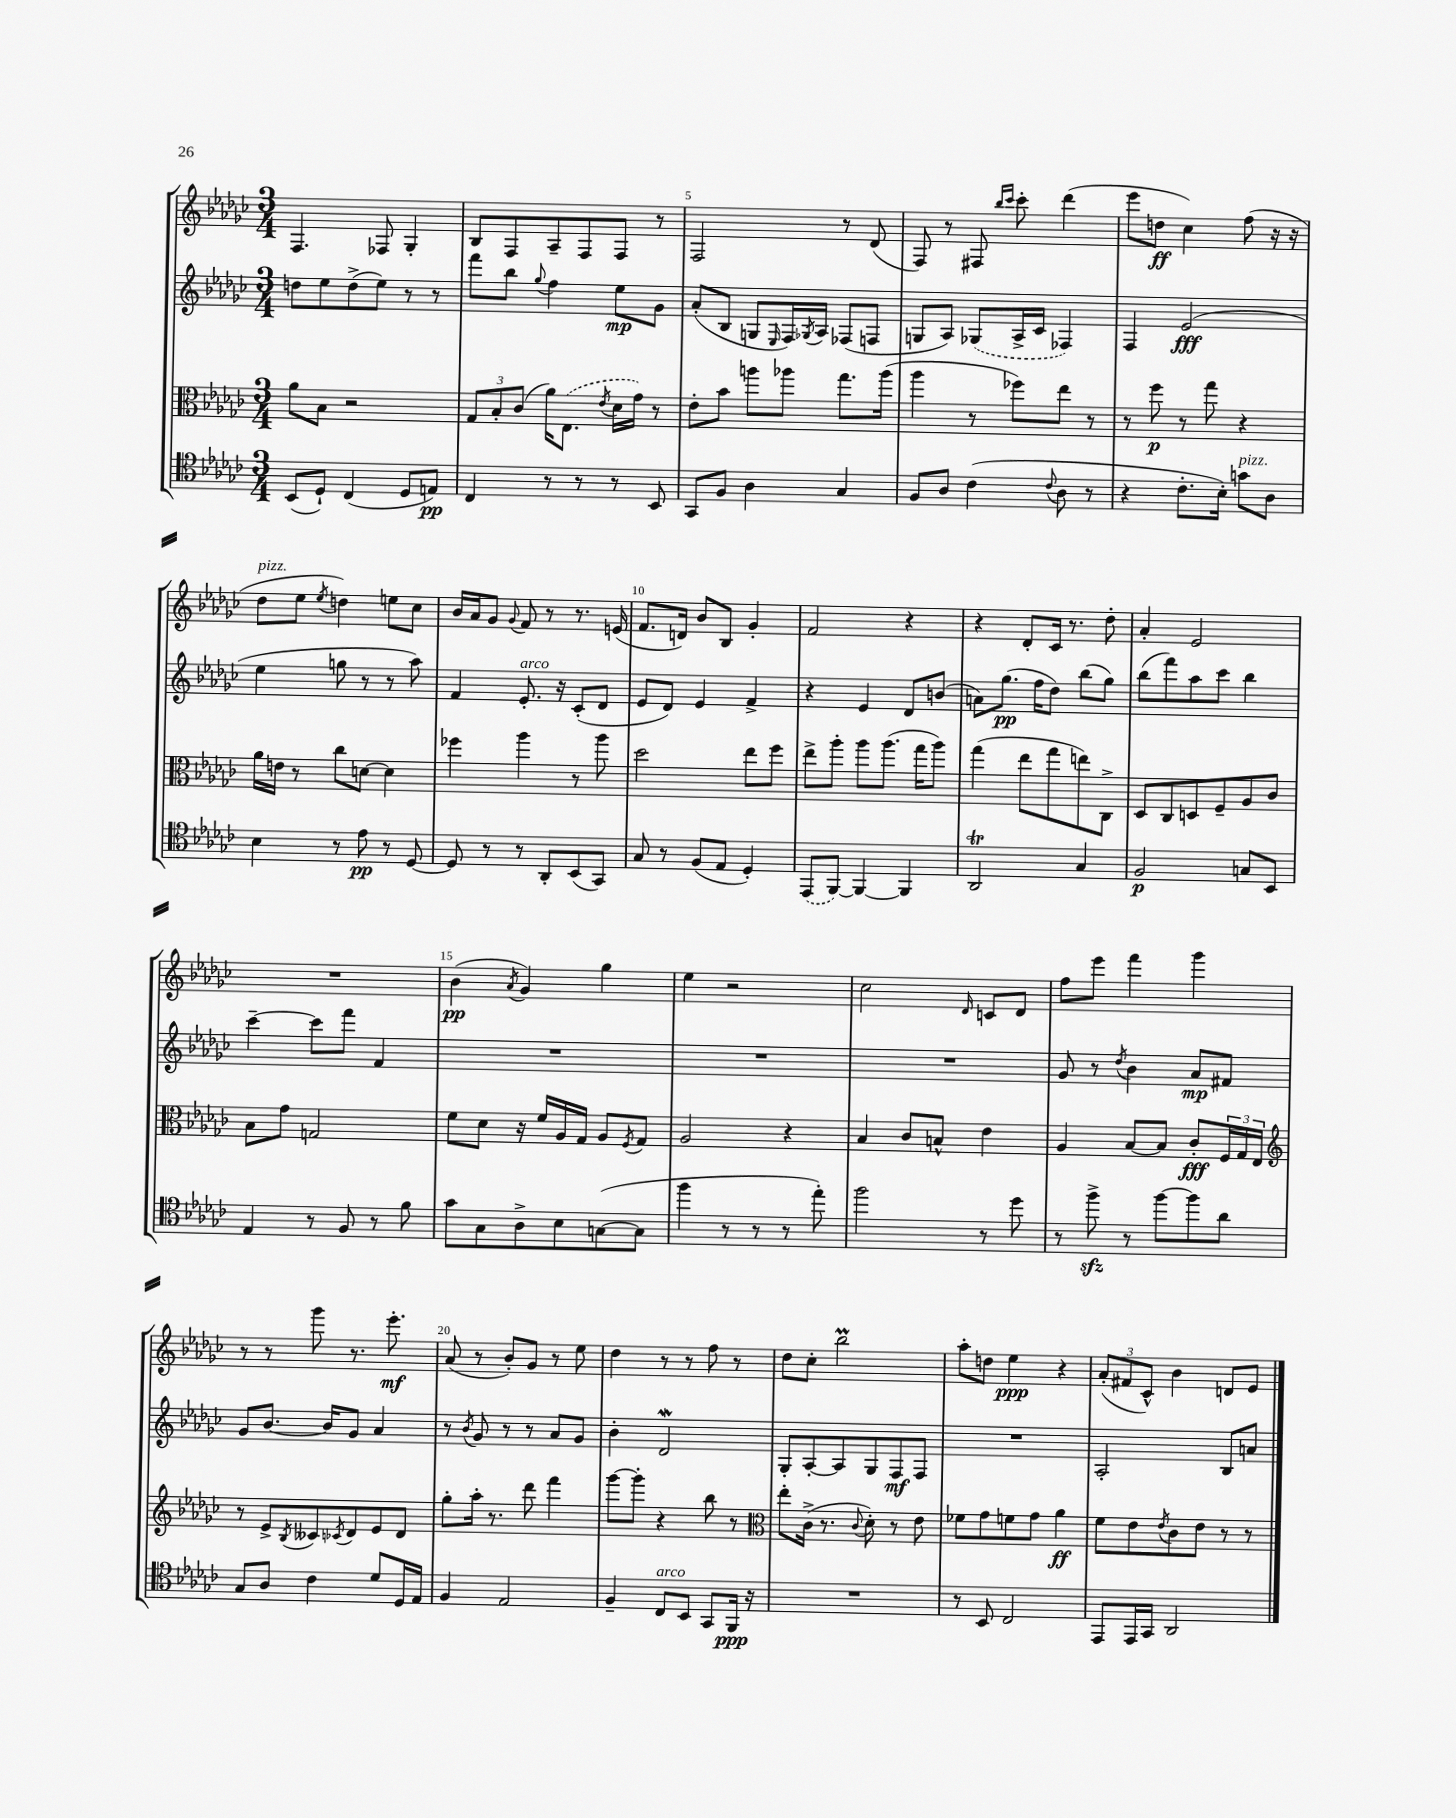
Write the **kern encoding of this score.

**kern	**kern	**kern	**kern
*staff4	*staff3	*staff2	*staff1
*clefC4	*clefC3	*clefG2	*clefG2
*k[b-e-a-d-g-c-]	*k[b-e-a-d-g-c-]	*k[b-e-a-d-g-c-]	*k[b-e-a-d-g-c-]
*M3/4	*M3/4	*M3/4	*M3/4
(8BB-	8a-	8dd	4.F
8D-`)	8B-	8ee-	.
(4C-	2r	(8dd^	.
.	.	8ee-)	8F-
8D-	.	8r	4G-'
8E)	.	8r	.
=	=	=	=
4C-	12G-	8fff	8B-
.	12B-'	.	.
.	.	8bb-	8F
.	(12c-	.	.
.	.	8qqgg-	.
8r	16a-)	4ff	8A-~
.	(8.E-	.	.
8r	.	.	8F
.	8qe-	.	.
8r	16d-	8ee-	8F
.	16g-)	.	.
8BB-	8r	8g-	8r
=	=	=	=
8GG-	8e-'	(8a-'	2F
8F	8b-	8B-	.
4A-	8aa	8G	.
.	.	16qqE-	.
.	8aa-	16F)	.
.	.	8qG-	.
.	.	16A-	.
4G-	8.gg-	(8F-	8r
.	.	8F	(8d-
.	(16aa-	.	.
=	=	=	=
8F	4aa-	8G	8F)
8A-	.	8A-)	8r
(4c-	8r	(8G-	8F#
.	.	.	16qqbb-
.	.	.	16qqccc-
.	8ff-)	16A-^	8ccc-'
.	.	16c-	.
8qqc-	.	.	.
8A-	8ee-	4F-)	(4ddd-
8r	8r	.	.
=	=	=	=
4r	8r	4F	8eee-
.	8ff	.	8dd
8.c-'	8r	(2e-	4cc-)
.	8gg-	.	.
16B-')	.	.	.
8g	4r	.	(8ff
8A-	.	.	16r
.	.	.	16r
=	=	=	=
4B-	16a-	4ee-	8dd-
.	16e	.	.
.	8r	.	8ee-
.	.	.	8qee-
8r	8cc-	8gg	4dd)
8e-	[8d	8r	.
8r	4d]	8r	8ee
[8D-	.	8aa-)	8cc-
=	=	=	=
8D-]	4ff-	4f	16b-
.	.	.	16a-
8r	.	.	8g-
.	.	.	8qqg-
8r	4aa-	8.e-'	8f
8AA-'	.	.	8r
.	.	16r	.
(8BB-	8r	(8c-'	8.r
8GG-)	8aa-	8d-	.
.	.	.	(16e
=	=	=	=
8G-	2dd-	8e-	8.f
8r	.	8d-)	.
.	.	.	16d)
(8F	.	4e-	8b-
8E-	.	.	8B-
4D-')	8ee-	4f^	4g-'
.	8ff	.	.
=	=	=	=
(8EE-	8ee-^	4r	2f
[8FF)	8aa-'	.	.
4FF_	8aa-	4e-	.
.	(8.aa-	.	.
4FF]	.	8d-	4r
.	16gg-	.	.
.	8aa-)	(8b	.
=	=	=	=
2AA-	(4gg-	8a)	4r
.	.	(8.gg-	.
.	8ee-	.	8d-'
.	.	16ff	.
.	8gg-	8dd-)	16c-
.	.	.	8.r
4G-	8ee)	(8bb-	.
.	8C-^	8gg-)	8dd-'
=	=	=	=
2F	8D-	(8bb-	4a-'
.	8C-	8fff)	.
.	8D	8aa-	2e-
.	8F~	8ccc-	.
8G	8A-	4bb-	.
8BB-	8c-	.	.
=	=	=	=
4E-	8B-	[4ccc-~	2.r
.	8g-	.	.
8r	2G	8ccc-]	.
8F	.	8fff	.
8r	.	4f	.
8f	.	.	.
=	=	=	=
8g-	8f	2.r	(4b-
8G-	8d-	.	.
.	.	.	8qa-
8A-^	16r	.	4g-)
.	16f	.	.
8B-	16A-	.	.
.	16G-	.	.
([8G	8A-	.	4gg-
.	8qF	.	.
8G]	8G-	.	.
=	=	=	=
4ff	2A-	2.r	4ee-
8r	.	.	2r
8r	.	.	.
8r	4r	.	.
8ee-')	.	.	.
=	=	=	=
2ff	4B-	2.r	2cc-
.	8c-	.	.
.	8B^^	.	.
.	.	.	16qqd-
8r	4e-	.	8c
8dd-	.	.	8d-
=	=	=	=
8r	4A-	8g-	8ff
8ff^	.	8r	8eee-
.	.	8qdd-	.
8r	[8B-	4b-	4fff
[8ff	8B-]	.	.
8ff]	8c-'	8a-	4ggg-
8a-	24F	8f#	.
.	24G-	.	.
.	24E-	.	.
=	=	=	=
*	*clefG2	*	*
8G-	8r	8g-	8r
8A-	8e-^	[8.b-	8r
.	8qB-	.	.
4c-	8c--	.	8ggg-
.	.	16b-]	.
.	8qc-	.	.
.	8d-	8g-	8.r
8d-	8e-	4a-	.
.	.	.	8.eee-'
16D-	8d-	.	.
16E-	.	.	.
=	=	=	=
4F	8gg-'	8r	(8a-
.	.	8qb-	.
.	16aa-'	8g-	8r
.	8.r	.	.
2E-	.	8r	8b-')
.	8ddd-	8r	8g-
.	4fff	8a-	8r
.	.	8g-	8ee-
=	=	=	=
4F~	[8ggg-	4b-'	4dd-
.	8ggg-']	.	.
8C-	4r	2d-	8r
8BB-	.	.	8r
8GG-	8bb-	.	8ff
16FF	8r	.	8r
16r	.	.	.
=	=	=	=
*	*clefC3	*	*
2.r	8ee-'	8G-'	8dd-
.	(16c-^	[8A-'	8cc-'
.	8.r	.	.
.	.	8A-]	2bb-
.	8qqc-	.	.
.	8d-')	8G-	.
.	8r	8F	.
.	8e-	8F	.
=	=	=	=
8r	8f-	2.r	8aa-'
8BB-	8g-	.	8dd
2C-	8f	.	4ee-
.	8g-	.	.
.	4a-	.	4r
=	=	=	=
8EE-	8f	2A-'	(12a-'
.	.	.	12f#
16EE-	8e-	.	.
.	.	.	12c-^^)
16GG-	.	.	.
.	8qe-	.	.
2AA-	8c-	.	4b-
.	8e-	.	.
.	8r	8B-	8d
.	8r	8a	8e-
==	==	==	==
*-	*-	*-	*-
